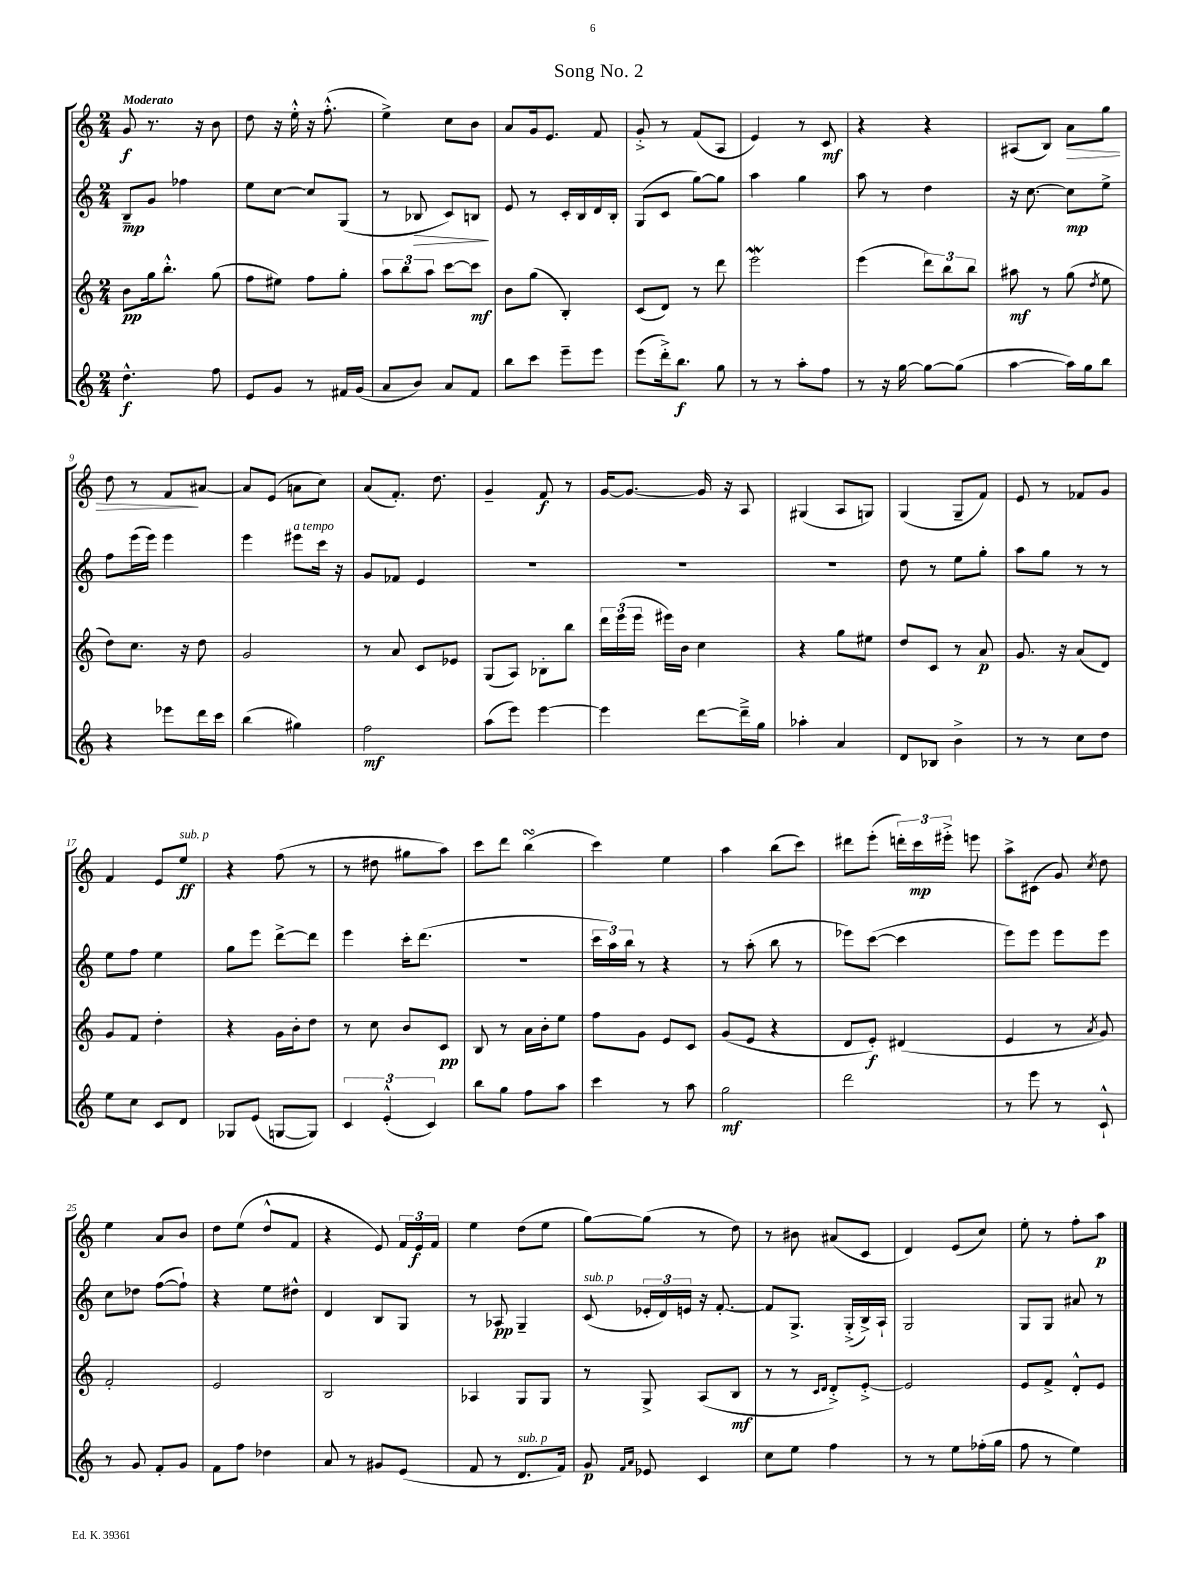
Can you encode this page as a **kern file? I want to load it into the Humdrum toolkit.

**kern	**kern	**kern	**kern
*staff4	*staff3	*staff2	*staff1
*clefG2	*clefG2	*clefG2	*clefG2
*k[]	*k[]	*k[]	*k[]
*M2/4	*M2/4	*M2/4	*M2/4
4.dd^^	8b	8B~	8g
.	16gg	8g	8.r
.	8.bb'^^	.	.
.	.	4ff-	.
.	.	.	16r
8ff	(8gg	.	8b
=	=	=	=
8e	8ff	8ee	8dd
8g	8ee#)	[8cc	16r
.	.	.	16ee'^^
8r	8ff	8cc]	16r
.	.	.	(8.ff'^^
16f#	8gg'	(8G	.
(16g	.	.	.
=	=	=	=
8a	12aa	8r	4ee^)
.	12bb	.	.
8b)	.	8B-	.
.	12aa	.	.
8a	[8ccc	8c)	8cc
8f	8ccc]	8B	8b
=	=	=	=
8bb	8b	8e	8a
8ccc	(8gg	8r	16g
.	.	.	8.e
8eee~	4B')	16c'	.
.	.	16B	.
8eee	.	16d	8f
.	.	16B'	.
=	=	=	=
(8eee	(8c	(8G	8g'^
16ddd'^)	8d)	8c	8r
8.bb	.	.	.
.	8r	[8gg)	(8f
8gg	8ddd	8gg]	8A
=	=	=	=
8r	2eee	4aa	4e)
8r	.	.	.
8aa'	.	4gg	8r
8ff	.	.	8c
=	=	=	=
8r	(4eee	8aa	4r
16r	.	8r	.
[16gg	.	.	.
8gg_	12ddd)	4dd	4r
.	12bb	.	.
(8gg]	.	.	.
.	12bb	.	.
=	=	=	=
[4aa	8aa#	16r	(8A#
.	.	[8.cc	.
.	8r	.	8B)
16aa])	(8gg	8cc]	8a
16gg	.	.	.
.	8qdd	.	.
8bb	8ee	8ee^	8gg
=	=	=	=
4r	8dd)	8ff	8dd
.	8.cc	(16eee	8r
.	.	16eee)	.
8eee-	.	4eee	8f
.	16r	.	.
16ddd	8dd	.	[8a#
16ccc	.	.	.
=	=	=	=
(4bb	2g	4eee	8a#]
.	.	.	(8e
4gg#)	.	8eee#	8a
.	.	16ccc	8cc)
.	.	16r	.
=	=	=	=
2ff	8r	8g	(8a
.	8a	8f-	8.f')
.	8c	4e	.
.	.	.	8.dd
.	8e-	.	.
=	=	=	=
(8aa	(8G	2r	4g~
8eee)	8A)	.	.
[4eee	8B-'	.	8f
.	8bb	.	8r
=	=	=	=
4eee]	24ddd	2r	[16g
.	(24eee	.	.
.	.	.	8.g_
.	24eee	.	.
.	16eee#)	.	.
.	16b	.	.
[8ddd	4cc	.	16g]
.	.	.	16r
16ddd~^]	.	.	8A
16gg	.	.	.
=	=	=	=
4aa-'	4r	2r	(4G#
4a	8gg	.	8A
.	8ee#	.	8G)
=	=	=	=
8d	8dd	8dd	(4G
8B-	8c	8r	.
4b^	8r	8ee	8G~
.	8a	8gg'	8f)
=	=	=	=
8r	8.g	8aa	8e
8r	.	8gg	8r
.	16r	.	.
8cc	(8a	8r	8f-
8dd	8d)	8r	8g
=	=	=	=
8ee	8g	8ee	4f
8cc	8f	8ff	.
8c	4dd'	4ee	8e
8d	.	.	8ee
=	=	=	=
8G-	4r	8gg	4r
(8e	.	8eee	.
[8G	16g	[8ddd^	(8ff
.	16b'	.	.
8G])	8dd	8ddd]	8r
=	=	=	=
6c	8r	4eee	8r
.	8cc	.	8dd#
(6e'^^	.	.	.
.	8b	16ccc'	8gg#
.	.	(8.ddd	.
6c)	.	.	.
.	8c	.	8aa)
=	=	=	=
8bb	8B	2r	8ccc
8gg	8r	.	8ddd
8ff	16a	.	(4bb
.	16b'	.	.
8aa	8ee	.	.
=	=	=	=
4ccc	8ff	24ccc	4ccc)
.	.	24aa)	.
.	.	24bb	.
.	8g	8r	.
8r	8e	4r	4ee
8aa	8c	.	.
=	=	=	=
2gg	(8g	8r	4aa
.	8e	(8aa'	.
.	4r	8bb	(8bb
.	.	8r	8ccc)
=	=	=	=
2ddd	8d	8eee-)	8ddd#
.	8e')	([8ccc	(8eee'
.	(4d#	4ccc]	24ddd')
.	.	.	24ccc
.	.	.	24eee#'^
.	.	.	8eee
=	=	=	=
8r	4e	8eee)	8aa^
8eee	.	8eee	(8c#
8r	8r	8eee	8g)
.	8qa	.	8qcc
8c`^^	8g)	8eee	8dd
=	=	=	=
8r	2f'	8cc	4ee
8g	.	8dd-	.
8f'	.	([8ff	8a
8g	.	8ff`])	8b
=	=	=	=
8f	2e	4r	8dd
8ff	.	.	(8ee
4dd-	.	8ee	8dd^^
.	.	8dd#^^	8f
=	=	=	=
8a	2B	4d	4r
8r	.	.	.
8g#	.	8B	8e)
(8e	.	8G	24f
.	.	.	24e
.	.	.	24f
=	=	=	=
8f	4A-	8r	4ee
8r	.	8A-	.
8.d	8G	4G~	(8dd
.	8G	.	8ee
16f)	.	.	.
=	=	=	=
8g	8r	(8c	[8gg)
16qqf	.	.	.
16qqa	.	.	.
8e-	8G^	24e-'	(8gg]
.	.	24d)	.
.	.	24e	.
4c	(8A	16r	8r
.	.	[8.f'	.
.	8B	.	8dd)
=	=	=	=
8cc	8r	8f]	8r
8ee	8r	8.G^	8b#
.	16qqc	.	.
.	16qqd	.	.
4ff	8d'^)	.	(8a#
.	.	(16G'^	.
.	[8e'^	16B^)	8c
.	.	16A`	.
=	=	=	=
8r	2e]	2G	4d)
8r	.	.	.
8ee	.	.	(8e
(16ff-'	.	.	8cc)
16gg	.	.	.
=	=	=	=
8ff	8e	8G	8ee'
8r	8f^	8G	8r
4ee)	8d'^^	8a#	8ff'
.	8e	8r	8aa
==	==	==	==
*-	*-	*-	*-
